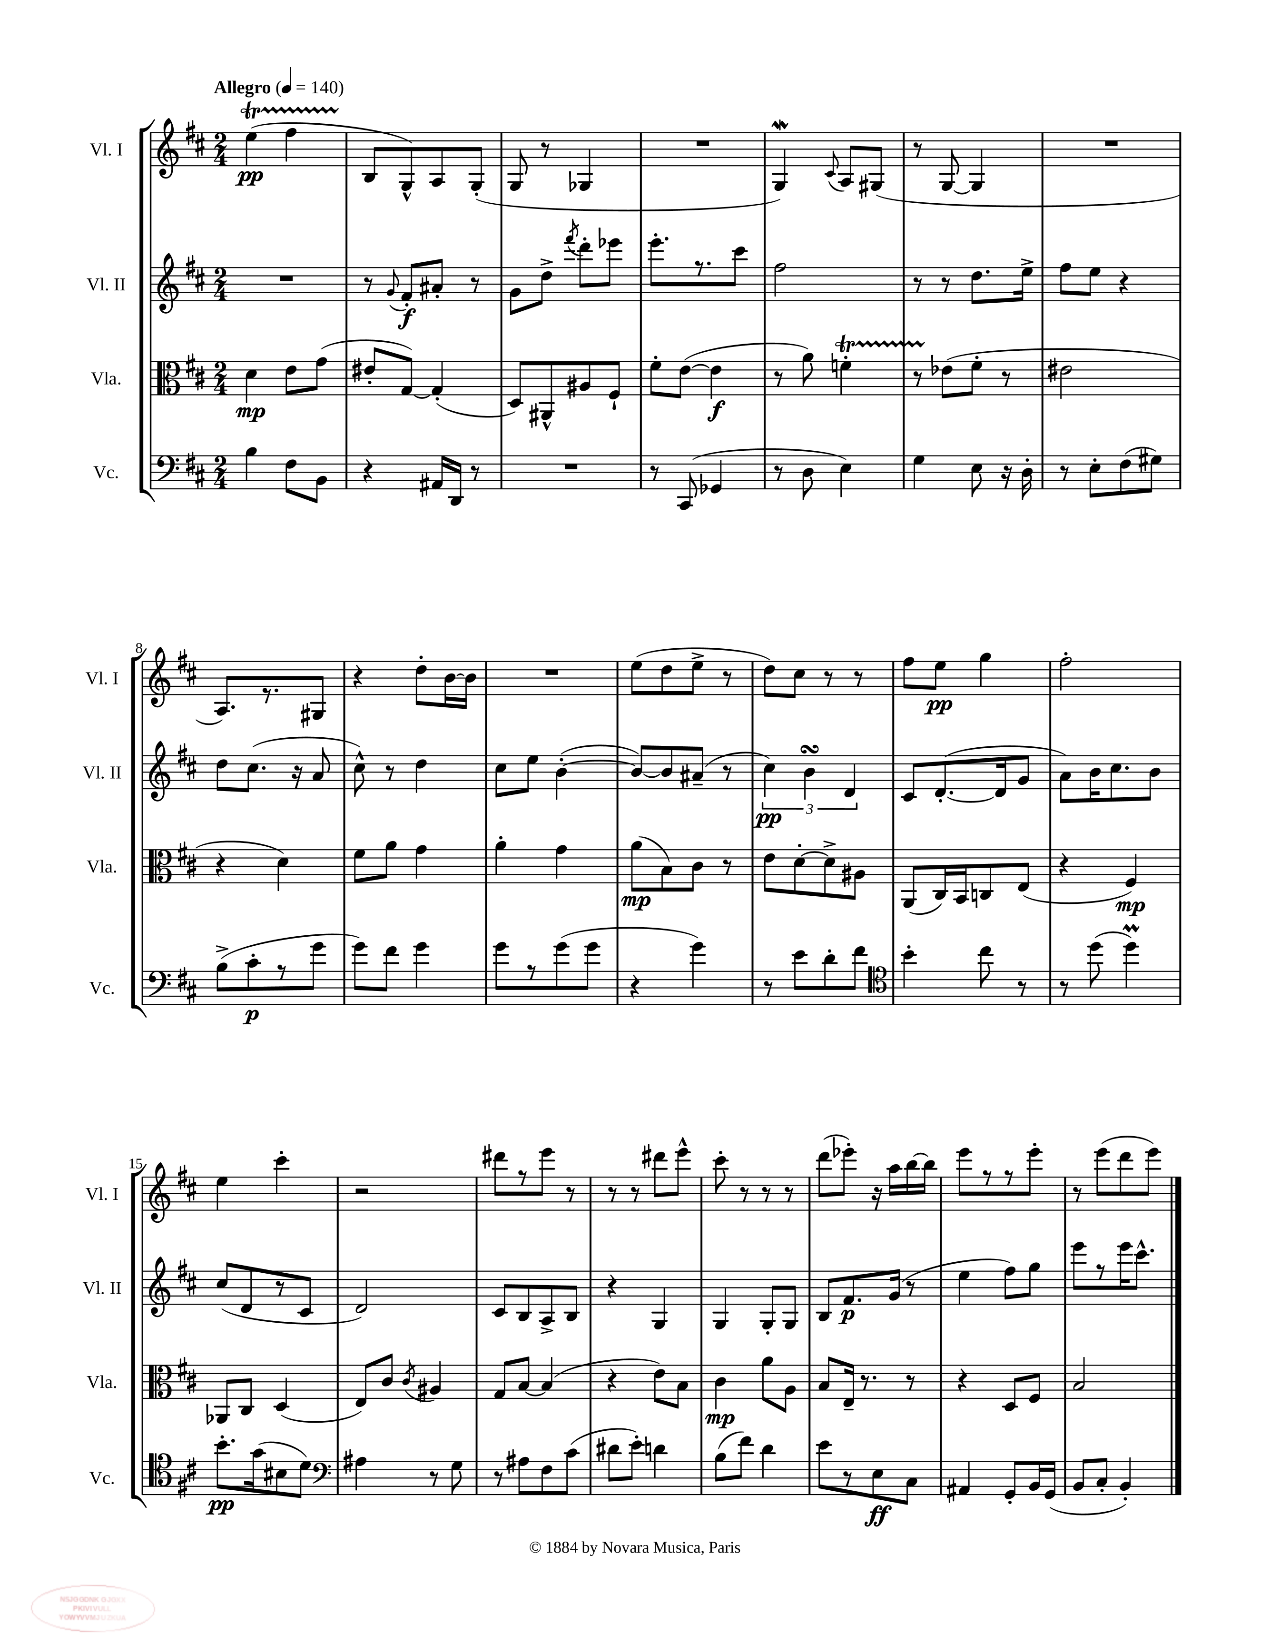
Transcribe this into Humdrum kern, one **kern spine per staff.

**kern	**kern	**kern	**kern
*staff4	*staff3	*staff2	*staff1
*clefF4	*clefC3	*clefG2	*clefG2
*k[f#c#]	*k[f#c#]	*k[f#c#]	*k[f#c#]
*M2/4	*M2/4	*M2/4	*M2/4
*MM140	*MM140	*MM140	*MM140
4B	4d	2r	(4ee
8F#	8e	.	4ff#
8BB	(8g	.	.
=	=	=	=
4r	8e#'	8r	8B
.	.	8qqg	.
.	[8G)	8f#'	8G^^)
16AA#	(4G']	8a#'	8A
16DD	.	.	.
8r	.	8r	(8G'
=	=	=	=
2r	8D)	8g	8G
.	8AA#^^	8dd^	8r
.	.	8qfff#	.
.	8A#	8ddd'	4G-
.	8F#`	8eee-	.
=	=	=	=
8r	8f#'	8.eee'	2r
(8CC#	([8e	.	.
.	.	8.r	.
4GG-	4e]	.	.
.	.	8ccc#	.
=	=	=	=
8r	8r	2ff#	4G)
8D	8a)	.	.
.	.	.	8qqc#
4E)	4f'	.	8A
.	.	.	(8G#
=	=	=	=
4G	8r	8r	8r
.	(8e-	8r	[8G
8E	8f#'	8.dd	4G]
16r	8r	.	.
16D'	.	16ee^	.
=	=	=	=
8r	2e#	8ff#	2r
8E'	.	8ee	.
(8F#	.	4r	.
8G#)	.	.	.
=	=	=	=
(8B^	4r	8dd	8.A)
8c#'	.	(8.cc#	.
.	.	.	8.r
8r	4d)	.	.
.	.	16r	.
8g	.	8a	8G#
=	=	=	=
8g)	8f#	8cc#^^)	4r
8f#	8a	8r	.
4g	4g	4dd	8dd'
.	.	.	[16b
.	.	.	16b]
=	=	=	=
8g	4a'	8cc#	2r
8r	.	8ee	.
(8g	4g	([4b'	.
8g	.	.	.
=	=	=	=
4r	(8a	8b_)	(8ee
.	8B)	8b]	8dd
4g)	8c#	(8a#~	8ee^
.	8r	8r	8r
=	=	=	=
8r	8e	6cc#)	8dd)
8e	[8d'	.	8cc#
.	.	6b	.
8d'	8d^]	.	8r
.	.	6d	.
8f#	8A#	.	8r
=	=	=	=
*clefC4	*	*	*
4b'	(8AA	8c#	8ff#
.	16C#)	([8.d'	8ee
.	16BB	.	.
8cc#	8C	.	4gg
.	.	16d]	.
8r	(8E	8g	.
=	=	=	=
8r	4r	8a)	2ff#'
(8dd	.	16b	.
.	.	8.cc#	.
4dd)	4F#)	.	.
.	.	8b	.
=	=	=	=
8.b'	8AA-	(8cc#	4ee
.	8C#	8d	.
(16g	.	.	.
8B#	(4D	8r	4ccc#'
8d)	.	8c#	.
=	=	=	=
*clefF4	*	*	*
4A#	8E)	2d)	2r
.	8c#	.	.
.	8qc#	.	.
8r	4A#	.	.
8G	.	.	.
=	=	=	=
8r	8G	8c#	8ddd#
8A#	[8B	8B	8r
8F#	(4B]	8A^	8eee
(8c#	.	8B	8r
=	=	=	=
8d#	4r	4r	8r
8e')	.	.	8r
4d	8e)	4G	8ddd#
.	8B	.	8eee^^
=	=	=	=
(8B	4c#	4G	8ccc#'
8f#)	.	.	8r
4d	8a	8G'	8r
.	8A	8G	8r
=	=	=	=
8e	8B	8B	(8ddd
8r	16E~	8.f#	8eee-')
.	8.r	.	.
8E	.	.	16r
.	.	(16g	16aa
8C#	8r	8r	[16bb
.	.	.	16bb]
=	=	=	=
4AA#	4r	4ee	8eee
.	.	.	8r
8GG'	8D	8ff#)	8r
16BB	8F#	8gg	8eee'
(16GG	.	.	.
=	=	=	=
8BB	2B	8eee	8r
8C#'	.	8r	(8eee
4BB')	.	16eee	8ddd
.	.	8.ccc#^^	.
.	.	.	8eee)
==	==	==	==
*-	*-	*-	*-
